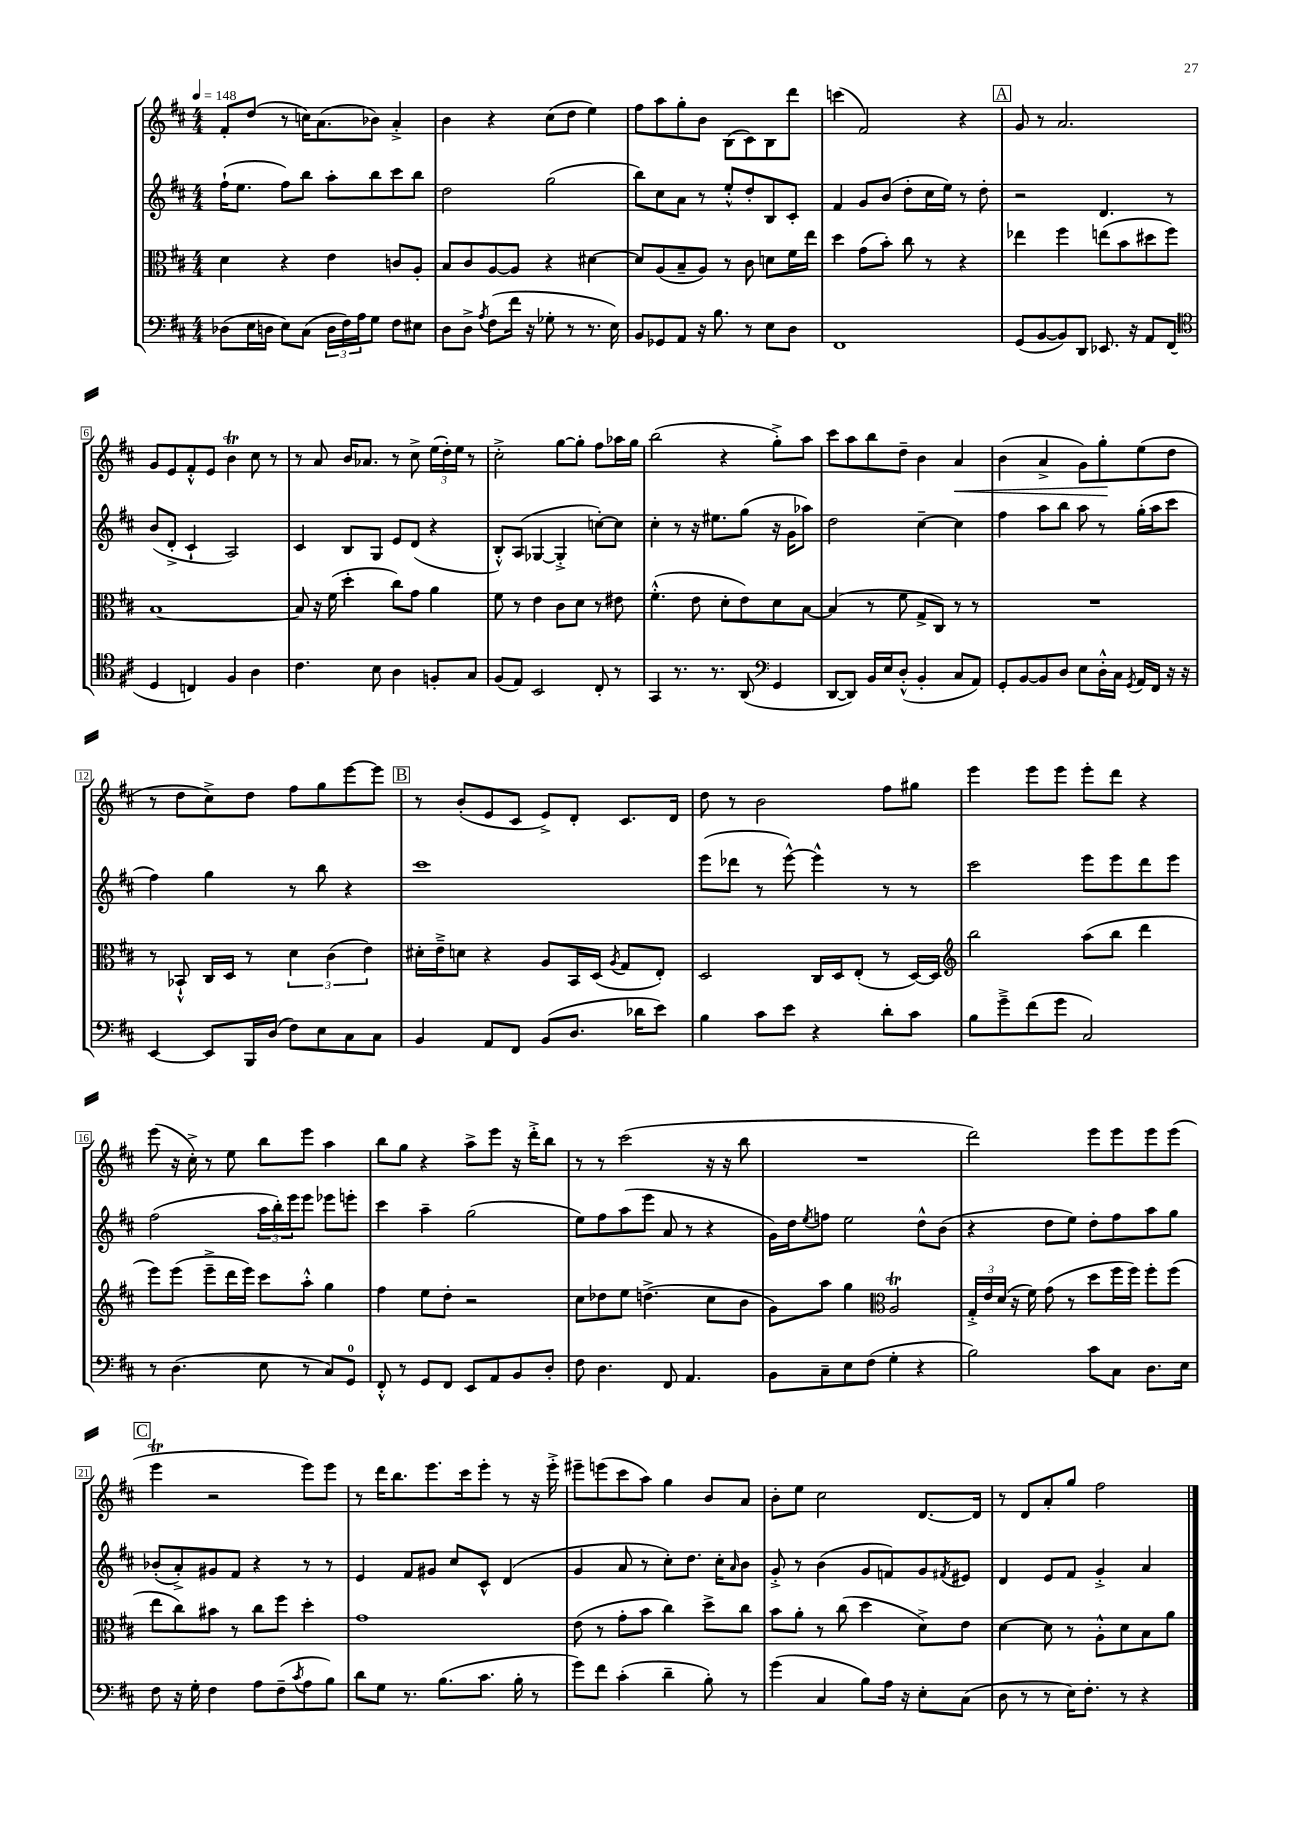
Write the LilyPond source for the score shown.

<<
\new StaffGroup <<
\new Staff = "s0" {
    \clef treble \key d \major \numericTimeSignature \time 4/4 \tempo 4 = 148
    fis'8-. d''8( r8 c''16) a'8.( bes'8) a'4-.-> |
    b'4 r4 cis''8( d''8 e''4) |
    fis''8 a''8 g''8-. b'8 b8( cis'8) b8 d'''8 |
    c'''4( fis'2) r4 |
    \mark \markup { \box "A" } g'8 r8 a'2. |
    g'8 e'8 fis'8-.-^ e'8 b'4\trill cis''8 r8 |
    r8 a'8 b'16 aes'8. r8 cis''8-> \tuplet 3/2 { e''16( d''16-.) e''16 } r8 |
    cis''2-.-> g''8~ g''8-. fis''8 aes''16 g''16 |
    b''2( r4 g''8-.->) a''8 |
    cis'''8 a''8 b''8 d''8-- b'4 a'4\< |
    b'4( a'4-> g'8) g''8-.\! e''8( d''8 |
    r8 d''8 cis''8->) d''8 fis''8 g''8 e'''8~ e'''8 |
    \mark \markup { \box "B" } r8 b'8-.( e'8 cis'8 e'8->) d'8-. cis'8. d'16 |
    d''8 r8 b'2 fis''8 gis''8 |
    e'''4 e'''8 e'''8 e'''8-. d'''8 r4 |
    e'''8( r16 cis''16-.->) r8 e''8 b''8 e'''8 a''4 |
    b''8 g''8 r4 a''8-> e'''8 r16 d'''16-.-> b''8 |
    r8 r8 cis'''2( r16 r16 b''8 |
    R1 |
    d'''2) e'''8 e'''8 e'''8 e'''8( |
    \mark \markup { \box "C" } e'''4\trill r2 e'''8) e'''8 |
    r8 d'''16 b''8. e'''8. cis'''16 e'''8-. r8 r16 e'''16-.-> |
    eis'''8-- e'''8( cis'''8 a''8) g''4 b'8 a'8 |
    b'8-. e''8 cis''2 d'8.~ d'16 |
    r8 d'8 a'8-. g''8 fis''2 \bar "|." |
}
\new Staff = "s1" {
    \clef treble \key d \major \numericTimeSignature \time 4/4
    fis''16-!( e''8. fis''8) b''8 a''8-. b''8 cis'''8 b''8 |
    d''2 g''2( |
    b''8) cis''8 a'8 r8 e''8-.-^ d''8-. b8 cis'8-. |
    fis'4 g'8 b'8( d''8-. cis''16 e''16) r8 d''8-. |
    \mark \markup { \box "A" } r2 d'4. r8 |
    b'8( d'8-.-> cis'4-! a2) |
    cis'4 b8 g8 e'8 d'8( r4 |
    b8-.-^) a8( ges4~ ges4-.-> c''8~-.) c''8 |
    cis''4-. r8 r16 eis''8. g''8( r16 g'16 aes''8) |
    d''2 cis''4~-- cis''4 |
    fis''4 a''8 b''8 a''8 r8 g''16-.( a''16 cis'''8 |
    fis''4) g''4 r8 b''8 r4 |
    \mark \markup { \box "B" } cis'''1 |
    e'''8( des'''8 r8 e'''8~-^) e'''4-^ r8 r8 |
    cis'''2 e'''8 e'''8 d'''8 e'''8 |
    fis''2( \tuplet 3/2 { a''16 b''16-.) e'''16 } e'''8 ees'''8 e'''8-. |
    cis'''4 a''4-- g''2( |
    e''8) fis''8 a''8( e'''8 a'8 r8 r4 |
    g'16) d''16 \acciaccatura { e''8 } f''8 e''2 d''8-^ b'8( |
    r4 d''8 e''8) d''8-. fis''8 a''8 g''8 |
    \mark \markup { \box "C" } bes'8-.( a'8-.->) gis'8 fis'8 r4 r8 r8 |
    e'4 fis'8 gis'8 cis''8 cis'8-^ d'4( |
    g'4 a'8 r8 cis''8-.) d''8. cis''16-. \grace { a'16 } b'8 |
    g'8-.-> r8 b'4( g'8 f'8) g'8 \acciaccatura { fis'8 } eis'8 |
    d'4 e'8 fis'8 g'4-.-> a'4 \bar "|." |
}
\new Staff = "s2" {
    \clef alto \key d \major \numericTimeSignature \time 4/4
    d'4 r4 e'4 c'8 a8-. |
    b8 cis'8 a8~ a8 r4 dis'4~ |
    dis'8 a8( b8-- a8) r8 cis'8 d'8 fis'16 e''16 |
    d''4 g'8( b'8-.) cis''8 r8 r4 |
    \mark \markup { \box "A" } ees''4 fis''4 e''8( b'8 dis''8 fis''8) |
    b1~ |
    b8 r16 fis'16( d''4-. cis''8) g'8 a'4 |
    fis'8 r8 e'4 cis'8 d'8 r8 eis'8 |
    fis'4.-.-^( e'8 d'8-. e'8) d'8 b8~ |
    b4( r8 fis'8 g8-> cis8) r8 r8 |
    R1 |
    r8 bes,8-!-^ cis16 d16 r8 \tuplet 3/2 { d'4 cis'4( e'4) } |
    \mark \markup { \box "B" } dis'16-. e'16---> d'8 r4 a8 b,16 d16( \acciaccatura { a8 } g8 e8-.) |
    d2 cis16 d16 e8-.( r8 d16~) d16 |
    \clef treble b''2 a''8( b''8 d'''4 |
    e'''8) e'''8( e'''8---> d'''16 e'''16) cis'''8 a''8-.-^ g''4 |
    fis''4 e''8 d''8-. r2 |
    cis''8 des''8 e''8 d''4.->( cis''8 b'8 |
    g'8) a''8 g''4 \clef alto a2\trill |
    \tuplet 3/2 { g16-.-> e'16 d'16( } r16 fis'16) g'8( r8 d''8 fis''16 fis''16) fis''8-. fis''8( |
    \mark \markup { \box "C" } e''8 cis''8) bis'8 r8 cis''8 fis''8 d''4-. |
    g'1 |
    e'8( r8 g'8-. b'8 cis''4) d''8-> cis''8 |
    b'8 a'8-. r8 cis''8( d''4 d'8->) e'8 |
    d'4~ d'8 r8 a8-.-^ d'8 b8 a'8 \bar "|." |
}
\new Staff = "s3" {
    \clef bass \key d \major \numericTimeSignature \time 4/4
    des8( e16 d16 e8) cis8( \tuplet 3/2 { d16 fis16) a16 } g8 fis8 eis8 |
    d8 d8-> \acciaccatura { a8 } fis8( fis'16 r16 ges8-. r8 r8. e16) |
    b,8 ges,8 a,8 r16 b8. r8 e8 d8 |
    fis,1 |
    \mark \markup { \box "A" } g,8( b,8~ b,8) d,8 ees,8. r16 a,8 fis,8( |
    \clef tenor d4 c4) fis4 a4 |
    cis'4. b8 a4 f8-. g8 |
    fis8( e8) b,2 cis8-. r8 |
    g,4 r8. r8. a,8( \clef bass g,4 |
    d,8~ d,8) b,16 e16 d8-.-^( b,4-. cis8 a,8) |
    g,8-. b,8~ b,8 d8 e8 d16-.-^ cis16 \acciaccatura { g,8 } a,16 fis,16 r16 r16 |
    e,4~ e,8 b,,16 d16( fis8) e8 cis8 cis8 |
    \mark \markup { \box "B" } b,4 a,8 fis,8 b,8( d8. des'16 e'8) |
    b4 cis'8 e'8 r4 d'8-. cis'8 |
    b8 g'8---> fis'8( g'8 cis2) |
    r8 d4.( e8 r8 cis8) g,8-0 |
    fis,8-.-^ r8 g,8 fis,8 e,8 a,8 b,8 d8-. |
    fis8 d4. fis,8 a,4. |
    b,8 cis8-- e8 fis8( g4-. r4 |
    b2) cis'8 cis8 d8. e16 |
    \mark \markup { \box "C" } fis8 r16 g16-. fis4 a8 fis8--( \acciaccatura { cis'8 } a8 b8) |
    d'8 g8 r8. b8.( cis'8. b16-. r8 |
    g'8) fis'8 cis'4-.( d'4-- b8-.) r8 |
    g'4( cis4 b8) a16 r16 e8-. cis8( |
    d8 r8 r8 e16) fis8.-. r8 r4 \bar "|." |
}
>>
>>
\layout { \context { \Score \override BarNumber.stencil = #(make-stencil-boxer 0.1 0.3 ly:text-interface::print) } }
